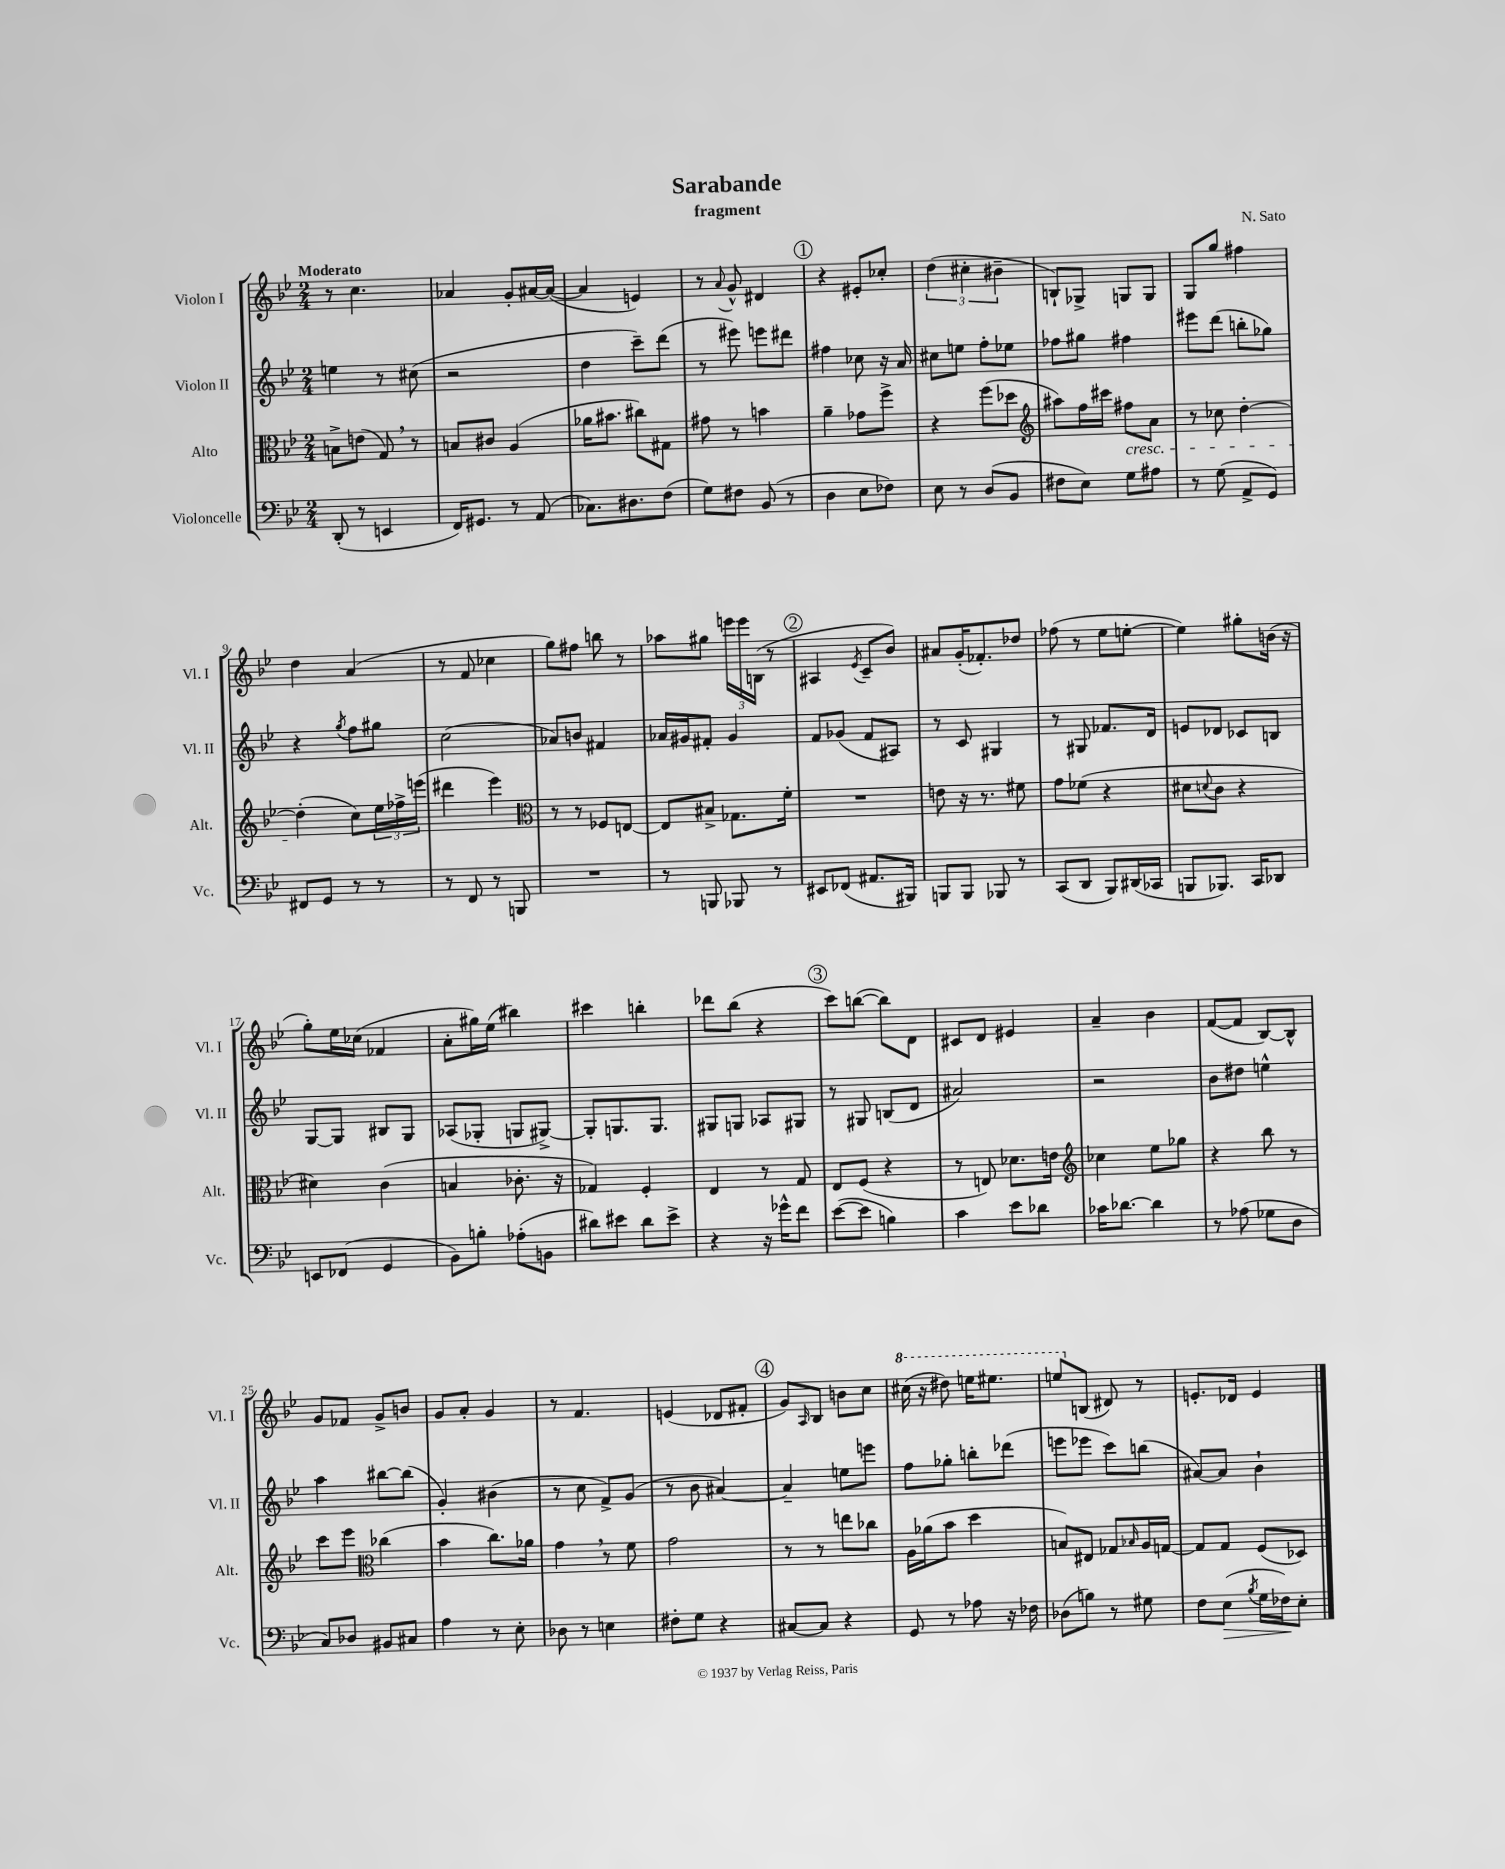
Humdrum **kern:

**kern	**dynam	**kern	**kern	**kern
*part4	*part4	*part3	*part2	*part1
*staff4	*staff4	*staff3	*staff2	*staff1
*I"Violoncelle	*	*I"Alto	*I"Violon II	*I"Violon I
*I'Vc.	*	*I'Alt.	*I'Vl. II	*I'Vl. I
*clefF4	*	*clefC3	*clefG2	*clefG2
*k[b-e-]	*	*k[b-e-]	*k[b-e-]	*k[b-e-]
*M2/4	*	*M2/4	*M2/4	*M2/4
=1	=1	=1	=1	=1
!	!	!	!	!LO:TX:a:B:t=Moderato
(8DD'/	.	8Bn^\L	4een\	8r
8r	.	(8en\J	.	4.cc\
4EEn/	.	8G,/)	8r	.
.	.	8r	(8cc#X\	.
=2	=2	=2	=2	=2
16FF/KL)	.	8Bn/L	2r	4a-X/
8.GG#X/J	.	.	.	.
.	.	8c#X/J	.	.
8r	.	(4A/	.	8g'/L
(8AA/	.	.	.	[16a#X/L
.	.	.	.	(16a#/JJ_
=3	=3	=3	=3	=3
8.C-X\L)	.	16a-X\KL	4dd\	4a#/]
.	.	8.b#X\J	.	.
8.D#X\	.	.	.	.
.	.	8cc#X\L)	8ccc~\L)	4en/)
(8F\J	.	8G#X\J	(8ddd\J	.
=4	=4	=4	=4	=4
8G\L)	.	8g#X\	8r	8r
.	.	.	.	8qqa/
8F#X\J	.	8r	8eee#X\)	8g^^/
(8BB-/	.	4bn\	8eeen\L	4d#X/
8r	.	.	8ddd#X\J	.
!!LO:REH:place=s1:t=1
=5	=5	=5	=5	=5
4D\	.	4a~\	4ff#X\	4r
8E-\L	.	8g-X\L	8cc-X\	8e#X'/L
8F-X\J)	.	8ff^\J	16r	8cc-X'/J
.	.	.	16a/	.
=6	=6	=6	=6	=6
8E-\	.	4r	8cc#X\L	(6dd\
8r	.	.	8een\J	.
.	.	.	.	6cc#X'\
(8D/L	.	(8ff\L	8ff'\L	.
.	.	.	.	6b#X~\
8BB-/J	.	8dd-X\J	8ee-X\J	.
=7	=7	=7	=7	=7
*	*	*clefG2	*	*
8F#X\L	.	8aa#X\L)	8ff-X\L	8Bn`/L)
8E-\J)	.	16ff\L	8gg#X\J	8G-X^/J
.	.	16ccc#X\JJ	.	.
!	!	!LO:TX:b:i:t=cresc.	!	!
8G\L	.	8ff#X\L	4ff#X\	8Gn/L
8A#X\J	.	8a\J	.	8G/J
=8	=8	=8	=8	=8
8r	.	8r	8eee#X\L	8G/L
(8G\	.	8cc-X\	(8ddd\J	8gg/J
8AA^/L	.	[4dd'\	8bbn'\L	4ff#X\
8GG/J)	.	.	8gg-X\J)	.
!!LO:LB:g=z
=9	=9	=9	=9	=9
8FF#X/L	.	(4dd'\]	4r	4dd\
8GG/J	.	.	.	.
.	.	.	8qgg/	.
8r	.	8cc\L)	8ff\L	(4a/
8r	.	24ee-\L	8gg#X\J	.
.	.	24ff-X^\	.	.
.	.	(24eeen\JJ	.	.
=10	=10	=10	=10	=10
8r	.	4ddd#X\	(2cc\	8r
8FF/	.	.	.	8f/
8r	.	4eee-\)	.	4cc-X\
8BBBn/	.	.	.	.
=11	=11	=11	=11	=11
*	*	*clefC3	*	*
2r	.	8r	8a-X/L)	8gg\L)
.	.	8r	8bn/J	8ff#X\J
.	.	8F-X/L	4f#X/	8bbn\
.	.	[8En/J	.	8r
=12	=12	=12	=12	=12
8r	.	8E/L]	16a-X/LL	8aa-X\L
.	.	.	16g#X/J	.
8BBBn/	.	8B#X^/J	8f#X'/J	8gg#X\J
8BBB-X/	.	8.G-X\L	4g#/	24eeen\LL
.	.	.	.	24eee\
.	.	.	.	(24Bn\JJ
8r	.	.	.	8r
.	.	16f'\Jk	.	.
!!LO:REH:place=s1:t=2
=13	=13	=13	=13	=13
8EE#X/L	.	2r	8f/L	4A#X/
(8FF-X/J	.	.	(8g-X/J	.
.	.	.	.	8qe-/
8.AA#X/L	.	.	8f/L	8c~/L
.	.	.	8A#X/J)	8b-/J)
16BBB#X/Jk)	.	.	.	.
=14	=14	=14	=14	=14
8BBBn/L	.	8en\	8r	8a#X/L
8BBB/J	.	16r	8c/	(16g'/K
.	.	8.r	.	8.f-X'/)
8BBB-X/	.	.	4G#X/	.
8r	.	8f#X\	.	8dd-X/J
=15	=15	=15	=15	=15
(8CC/L	.	8g\L	8r	(8ff-X\
8DD/J	.	(8f-X\J	8G#X/	8r
8BBB-/L)	.	4r	8.f-X/L	8ee-\L
(16DD#X/L	.	.	.	[8een'\J
16CC-X/JJ	.	.	16d/Jk	.
=16	=16	=16	=16	=16
8BBBn/L	.	8d#X\L	8en/L	4ee\])
.	.	8qqdn/	.	.
8.BBB-X/J)	.	8c\J	8d-X/J	.
.	.	4r	8c-X/L	8gg#X'\L
16CC/KL	.	.	.	.
8DD-X/J	.	.	8Bn/J	(16bn\Jk
.	.	.	.	16r
!!LO:LB:g=z
=17	=17	=17	=17	=17
8EEn/L	.	4d#X\)	[8G/L	8gg'\L)
(8FF-X/J	.	.	8G/J]	16ee-\L
.	.	.	.	(16cc-X\JJ
4GG/	.	(4c\	8B#X/L	4f-X/
.	.	.	8G/J	.
=18	=18	=18	=18	=18
8BB-\L)	.	4Bn/	(8A-X/L	8a'\L
8Bn'\J	.	.	8G-X'/J	16gg#X\L)
.	.	.	.	(16ee-\JJ
(8A-X'\L	.	8.c-X'\	8Gn/L	4bb#X\)
8BBn\J	.	.	[8G#X^/J)	.
.	.	16r	.	.
=19	=19	=19	=19	=19
8d#X\L)	.	4G-X/)	8G#'/L]	4ccc#X\
8e#X\J	.	.	8.Gn/	.
8d#\L	.	4F'/	.	4bbn'\
.	.	.	8.G/J	.
8e#^\J	.	.	.	.
=20	=20	=20	=20	=20
4r	.	4E-/	8G#X/L	8ddd-X\L
.	.	.	8Gn/J	(8bb-\J
16r	.	8r	8A-X/L	4r
16g-X^^\KL	.	.	.	.
8f\J	.	8G/	8G#X/J	.
!!LO:REH:place=s1:t=3
=21	=21	=21	=21	=21
([8e-\L	.	8E-/L	8r	8ccc\L)
8e-\J]	.	(8F/J	8G#X/	([8bbn\J
4Bn\)	.	4r	(8Bn/L	8bb\L])
.	.	.	8d/J	8d\J
=22	=22	=22	=22	=22
4c\	.	8r	2a#X/)	8c#X/L
.	.	8En/)	.	8d/J
8e-\L	.	8.d-X\L	.	4e#X/
8d-X\J	.	.	.	.
.	.	16en\Jk	.	.
=23	=23	=23	=23	=23
*	*	*clefG2	*	*
16c-X\KL	.	4cc-X\	2r	4a~/
[8.d-X\J	.	.	.	.
4d-\]	.	8ee-\L	.	4b-\
.	.	8gg-X\J	.	.
=24	=24	=24	=24	=24
8r	.	4r	8b-\L	([8f/L
(8A-X\	.	.	8dd#X\J	8f/J]
8G-X\L	.	8bb-\	4een^^\	[8B-/L)
8D\J	.	8r	.	8B-^^/J]
!!LO:LB:g=z
=25	=25	=25	=25	=25
8C/L)	.	8ccc\L	4aa\	8g/L
8D-X/J	.	8eee-\J	.	8f-X/J
*	*	*clefC3	*	*
8BB#X/L	.	(4cc-X\	[8bb#X\L	8g^/L
8C#X/J	.	.	(8bb#\J]	8bn/J
=26	=26	=26	=26	=26
4A\	.	4b-\	4g'/)	8g/L
.	.	.	.	8a'/J
8r	.	8.cc\L)	(4b#X\	4g/
8E-'\	.	.	.	.
.	.	16a-X\Jk	.	.
=27	=27	=27	=27	=27
8D-X\	.	4g,\	8r	8r
8r	.	.	8cc\	4.f/
4En\	.	8r	8f^/L)	.
.	.	8f\	(8g/J	.
=28	=28	=28	=28	=28
8F#X'\L	.	2g\	8r	(4en/
8G\J	.	.	8b-\	.
4r	.	.	[4a#X/)	8d-X/L
.	.	.	.	8f#X'/J
!!LO:REH:place=s1:t=4
=29	=29	=29	=29	=29
[8C#X/L	.	8r	4a#~/]	8g/L)
.	.	.	.	16qqA/
8C#/J]	.	8r	.	8B-/J
4r	.	8een\L	8een\L	8bn\L
.	.	8cc-X\J	8eeen\J	8cc\J
=30	=30	=30	=30	=30
*	*	*	*	*8va
8GG/	.	16A\LL	8ff\L	(16ccc#X\
.	.	(16a-X\J	.	16r
8r	.	8b-\J	8gg-X'\J	8ddd#X\)
8A-X\	.	4dd\	8bbn'\L	16eeen\KL
.	.	.	.	8.eee#X\J
16r	.	.	(8ddd-X\J	.
16F-X\	.	.	.	.
=31	=31	=31	=31	=31
(8D-X\L	.	8Bn/L)	8eeen\L	8eeen/L
*	*	*	*	*X8va
8Bn\J)	.	8E#X/J	8eee-X\J	(8Bn/J
8r	.	8G-X/L	8ccc\L)	8d#X/)
.	.	16qqB-X/	.	.
8G#X\	.	16A/L	(8bbn\J	8r
.	.	[16Gn/JJ	.	.
=32	=32	=32	=32	=32
8F\L	.	8G/L]	[8a#X/L)	8.en'/L
!	!LO:HP:b	!	!	!
(8E-\J	>	8G/J	8a#/J]	.
.	.	.	.	16d-X/Jk
8qB-/	.	.	.	.
16G\LL	.	(8F/L	4b-`\	4e/
16F-X\J)	.	.	.	.
8E-'\J	]	8D-X/J)	.	.
==	==	==	==	==
*-	*-	*-	*-	*-
